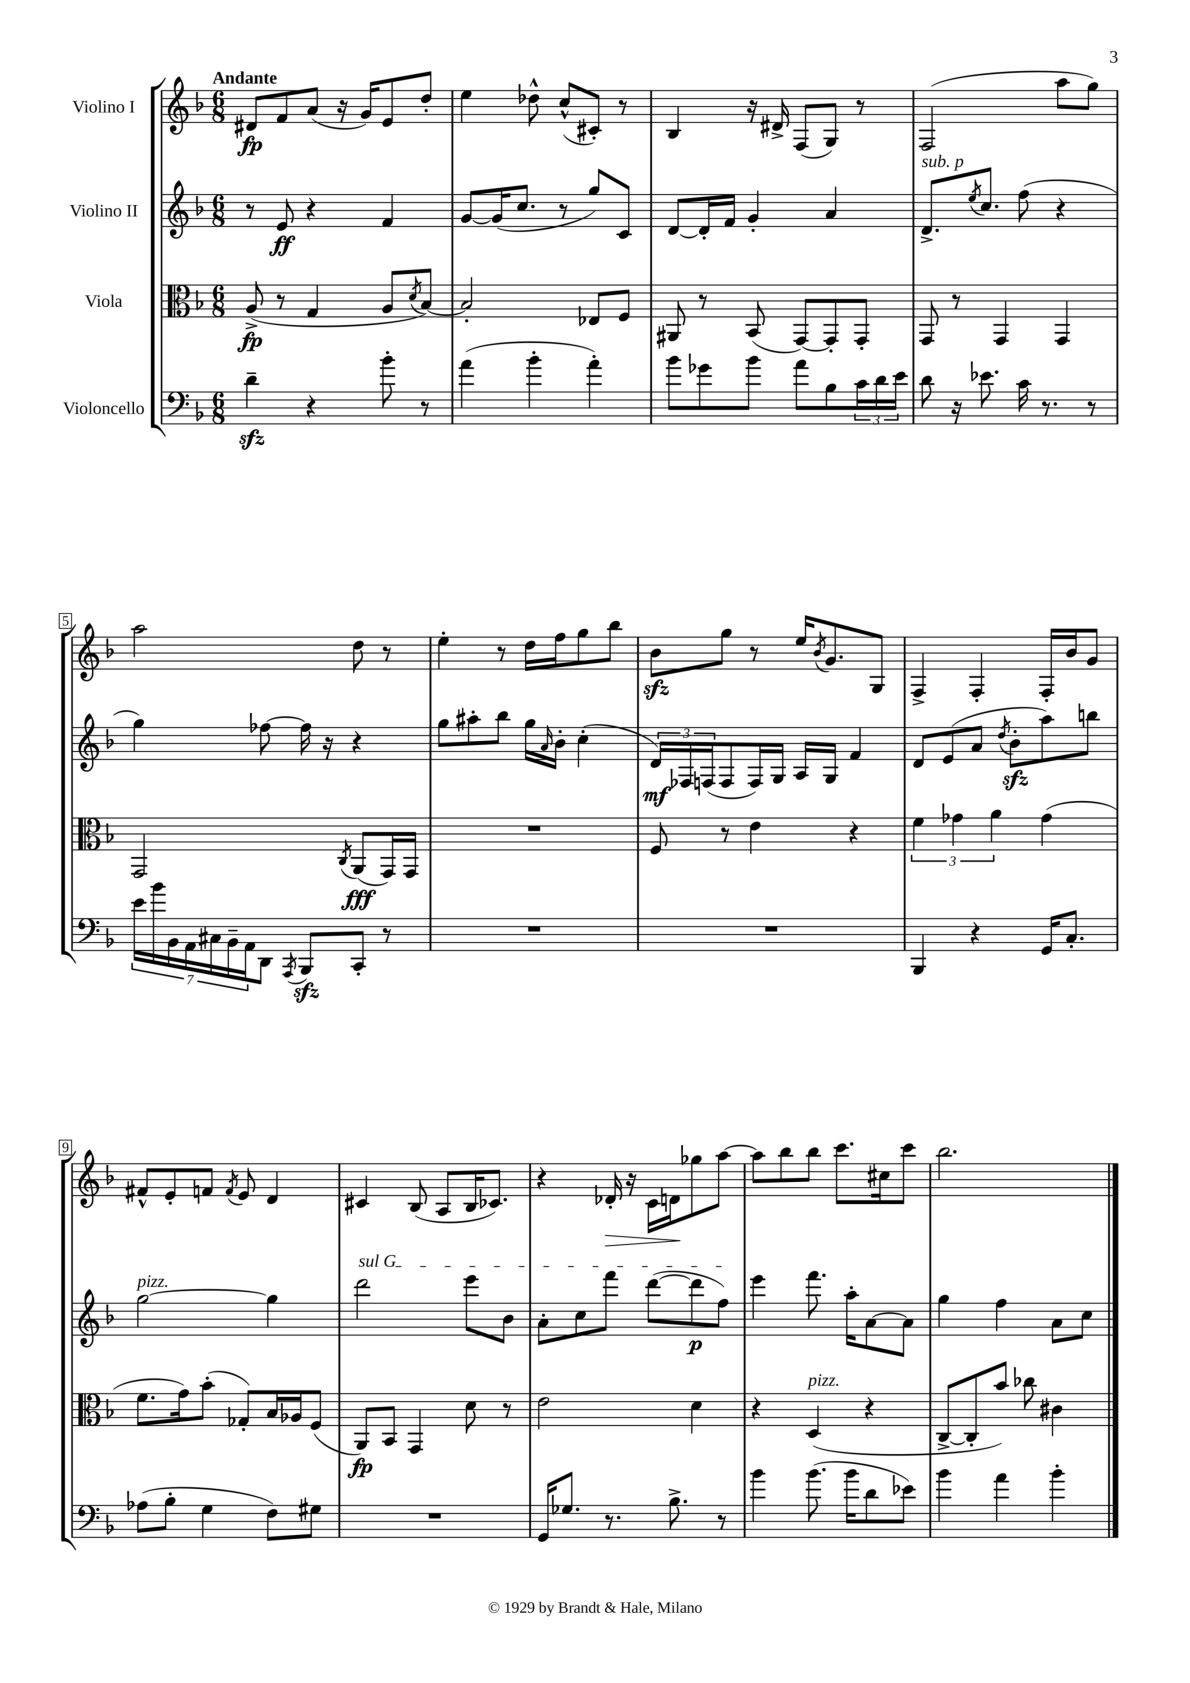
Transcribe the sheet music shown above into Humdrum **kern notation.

**kern	**kern	**dynam	**kern	**dynam	**kern	**dynam
*part4	*part3	*part3	*part2	*part2	*part1	*part1
*staff4	*staff3	*staff3	*staff2	*staff2	*staff1	*staff1
*I"Violoncello	*I"Viola	*	*I"Violino II	*	*I"Violino I	*
*clefF4	*clefC3	*	*clefG2	*	*clefG2	*
*k[b-]	*k[b-]	*	*k[b-]	*	*k[b-]	*
*M6/8	*M6/8	*	*M6/8	*	*M6/8	*
=1	=1	=1	=1	=1	=1	=1
!	!	!	!	!	!LO:TX:a:B:t=Andante	!
4dzz~\	(8A^/	fp	8r	.	8d#X/L	fp
.	8r	.	8e/	ff	8f/	.
4r	4G/	.	4r	.	(8a/J	.
.	.	.	.	.	16r	.
.	.	.	.	.	16g/KL)	.
8b-'\	8A/L	.	4f/	.	8e/	.
.	8qd/	.	.	.	.	.
8r	[8B-/J)	.	.	.	8dd'/J	.
=2	=2	=2	=2	=2	=2	=2
(4a\	2B-'/]	.	[8g/L	.	4ee\	.
.	.	.	(16g/K]	.	.	.
.	.	.	8.cc/J	.	.	.
4b-'\	.	.	.	.	8dd-X^^\	.
.	.	.	8r	.	(8cc^^/L	.
4a'\)	8E-X/L	.	8gg/L)	.	8c#X'/J)	.
.	8F/J	.	8c/J	.	8r	.
=3	=3	=3	=3	=3	=3	=3
8b-\L	8AA#X/	.	[8d/L	.	4B-/	.
8g-X\	8r	.	16d'/L]	.	.	.
.	.	.	16f/JJ	.	.	.
8b-\J	(8BB-/	.	4g'/	.	16r	.
.	.	.	.	.	16d#X^/	.
8a\L	[8GG/L)	.	.	.	(8F/L	.
8B-\	8GG'/]	.	4a/	.	8G/J)	.
24c\L	8GG'/J	.	.	.	8r	.
24d\	.	.	.	.	.	.
24e\JJ	.	.	.	.	.	.
=4	=4	=4	=4	=4	=4	=4
!	!	!	!LO:TX:a:i:t=sub. p	!	!	!
8d\	8GG/	.	8.d^/L	.	(2F/	.
16r	8r	.	.	.	.	.
.	.	.	8qee/	.	.	.
8.e-X\	.	.	8.cc/J	.	.	.
.	4GG/	.	.	.	.	.
16c\	.	.	(8ff\	.	.	.
8.r	.	.	.	.	.	.
.	4GG/	.	4r	.	8aa\L	.
8r	.	.	.	.	8gg\J)	.
!!LO:LB:g=z
=5	=5	=5	=5	=5	=5	=5
28e\LL	2GG/	.	4gg\)	.	2aa\	.
28b-\	.	.	.	.	.	.
28BB-\	.	.	.	.	.	.
28AA\	.	.	.	.	.	.
28C#X\	.	.	.	.	.	.
28BB-~\	.	.	.	.	.	.
28AA\J	.	.	.	.	.	.
8DD\J	.	.	[8ff-X\	.	.	.
8qAAA/	.	.	.	.	.	.
8BBB-zz/L	.	.	16ff-\]	.	.	.
.	.	.	16r	.	.	.
.	8qC/	.	.	.	.	.
8CC'/J	(8AA/L	fff	4r	.	8dd\	.
8r	16GG/L)	.	.	.	8r	.
.	16GG/JJ	.	.	.	.	.
=6	=6	=6	=6	=6	=6	=6
2.r	2.r	.	8gg\L	.	4ee'\	.
.	.	.	8aa#X'\	.	.	.
.	.	.	8bb-\J	.	8r	.
.	.	.	16gg\LL	.	16dd\LL	.
.	.	.	16qqa/	.	.	.
.	.	.	16b-'\JJ	.	16ff\J	.
.	.	.	(4cc'\	.	8gg\	.
.	.	.	.	.	8bb-\J	.
=7	=7	=7	=7	=7	=7	=7
2.r	8F/	.	24d/LL)	mf	8b-zz\L	.
.	.	.	24F-X/	.	.	.
.	.	.	(24Fn/J	.	.	.
.	8r	.	8F/	.	8gg\J	.
.	4e\	.	16F/L)	.	8r	.
.	.	.	16G/JJ	.	.	.
.	.	.	16A/LL	.	16ee/KL	.
.	.	.	.	.	8qb-/	.
.	.	.	16G/JJ	.	8.g/	.
.	4r	.	4f/	.	.	.
.	.	.	.	.	8G/J	.
=8	=8	=8	=8	=8	=8	=8
4BBB-/	6f\	.	8d/L	.	4F^/	.
.	.	.	(8e/	.	.	.
.	6g-X\	.	.	.	.	.
4r	.	.	8a/J	.	4F'/	.
.	6a\	.	.	.	.	.
.	.	.	8qdd/	.	.	.
.	.	.	8b-zz'\L	.	.	.
16GG/KL	(4g-\	.	8aa\)	.	16F'/LL	.
8.C'/J	.	.	.	.	16b-/J	.
.	.	.	8bbn\J	.	8g/J	.
!!LO:LB:g=z
=9	=9	=9	=9	=9	=9	=9
!	!	!	!LO:TX:a:i:t=pizz.	!	!	!
(8A-X\L	8.f\L	.	[2gg\	.	8f#X^^/L	.
8B-'\J	.	.	.	.	8e'/	.
.	16g\k)	.	.	.	.	.
4G\	(8b-'\J	.	.	.	8fn/J	.
.	.	.	.	.	8qf/	.
.	8G-X'/L)	.	.	.	8e/	.
8F\L)	16B-/L	.	4gg\]	.	4d/	.
.	16A-X/J	.	.	.	.	.
8G#X\J	(8F/J	.	.	.	.	.
=10	=10	=10	=10	=10	=10	=10
!	!	!	!LO:TX:a:i:t=sul G	!	!	!
2.r	8AA/L)	fp	2ddd\	.	4c#X/	.
.	8BB-/J	.	.	.	.	.
.	4GG/	.	.	.	(8B-/	.
.	.	.	.	.	8A/L	.
.	8d\	.	8eee\L	.	16B-/K	.
.	.	.	.	.	8.c-X/J)	.
.	8r	.	8b-\J	.	.	.
=11	=11	=11	=11	=11	=11	=11
16GG/KL	2e\	.	8a'\L	.	4r	.
8.G-X/J	.	.	.	.	.	.
.	.	.	8cc\	.	.	.
!	!	!	!	!	!	!LO:HP:b
8.r	.	.	8fff\J	.	16d-X'/	>
.	.	.	.	.	16r	.
.	.	.	([8ddd\L	.	16c\LL	.
8.B-^\	.	.	.	.	16dn\J	.
.	4d\	.	8ddd\]	p	8gg-X\	]
8r	.	.	8ff\J)	.	[8aa\J	.
=12	=12	=12	=12	=12	=12	=12
4b-\	4r	.	4eee\	.	8aa\L]	.
.	.	.	.	.	8bb-\	.
!	!LO:TX:a:i:t=pizz.	!	!	!	!	!
(8.b-\	(4D/	.	8.fff\	.	8bb-\J	.
.	.	.	.	.	8.ccc\L	.
16b-\KL	.	.	16aa'\KL	.	.	.
8d\	4r	.	[8a\	.	.	.
.	.	.	.	.	16cc#X\k	.
8e-X\J)	.	.	8a\J]	.	8ccc\J	.
=13	=13	=13	=13	=13	=13	=13
4b-\	[8C^/L	.	4gg\	.	2.bb-\	.
.	8C'/]	.	.	.	.	.
4a\	8b-/J)	.	4ff\	.	.	.
.	8cc-X\	.	.	.	.	.
4b-'\	4c#X\	.	8a\L	.	.	.
.	.	.	8cc\J	.	.	.
==	==	==	==	==	==	==
*-	*-	*-	*-	*-	*-	*-
